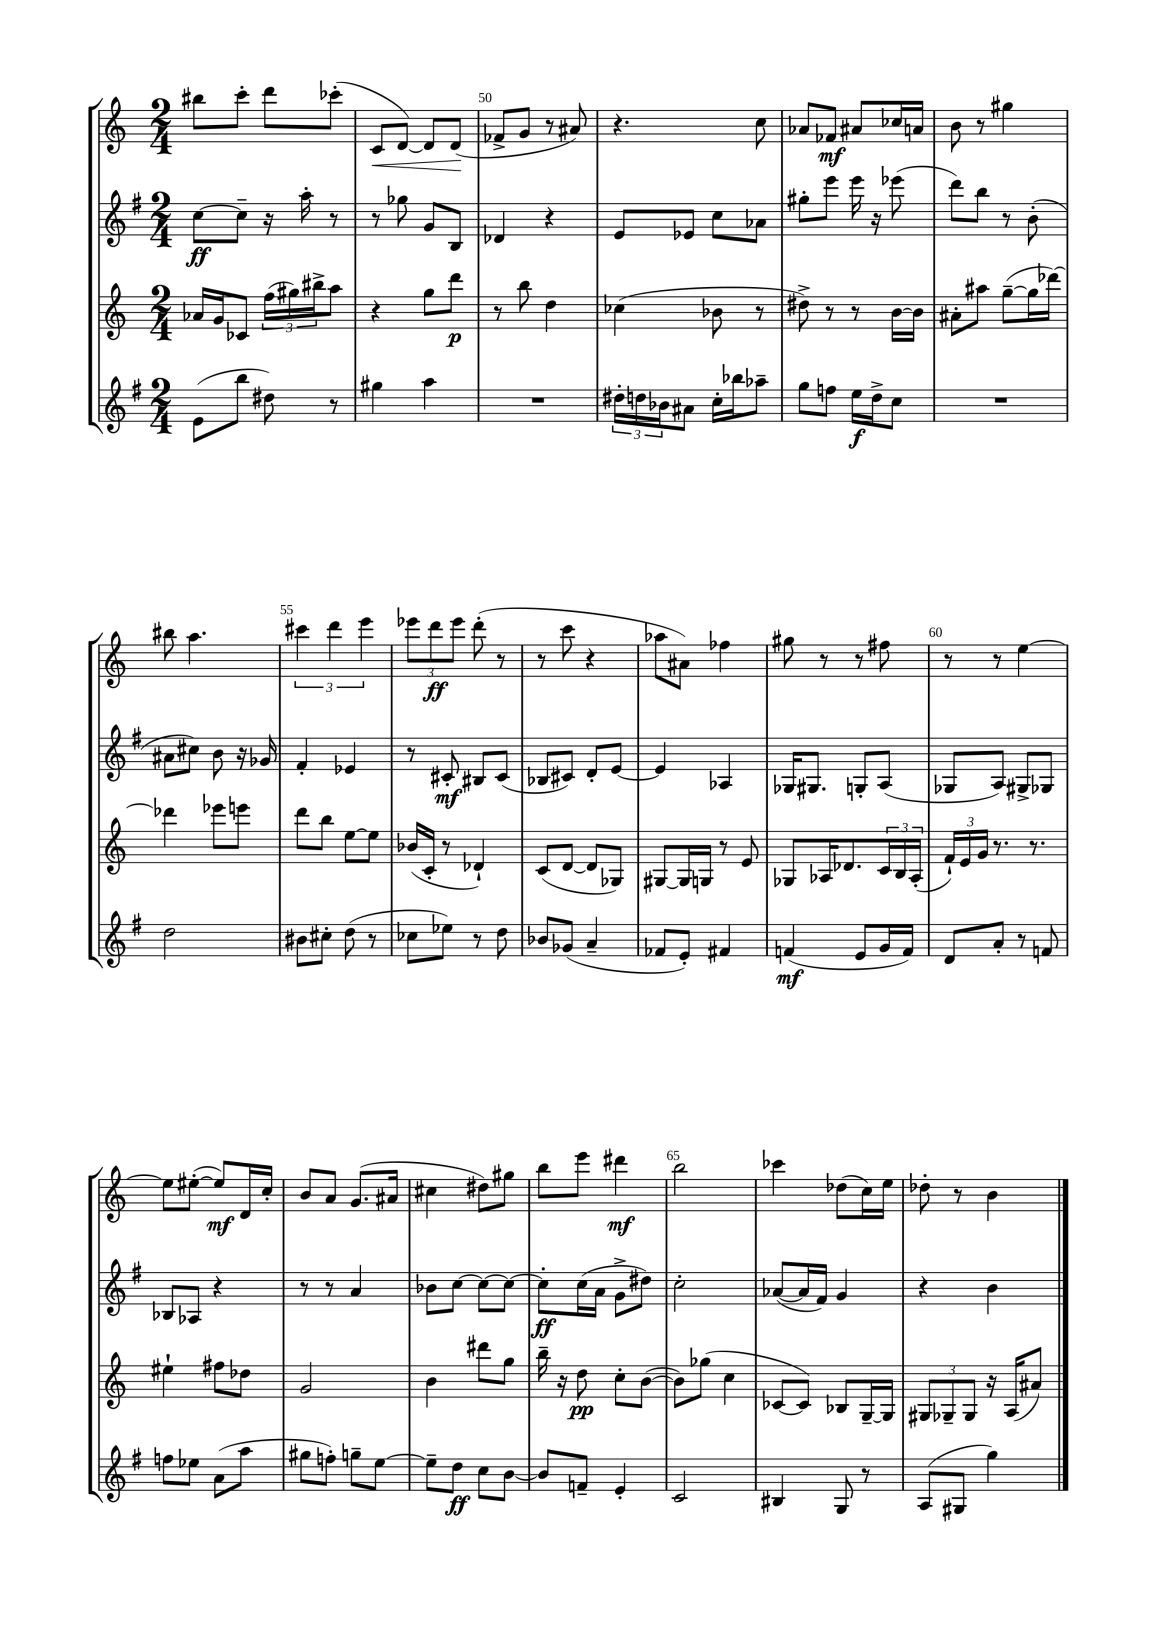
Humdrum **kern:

**kern	**kern	**kern	**kern
*staff4	*staff3	*staff2	*staff1
*clefG2	*clefG2	*clefG2	*clefG2
*k[f#]	*k[]	*k[f#]	*k[]
*M2/4	*M2/4	*M2/4	*M2/4
(8e	16a-	[8cc	8bb#
.	16g	.	.
8bb	8c-	8cc~]	8ccc'
8dd#)	(24ff	16r	8ddd
.	24gg#)	.	.
.	.	16aa'	.
.	24bb#^	.	.
8r	8aa	8r	(8ccc-'
=	=	=	=
4gg#	4r	8r	8c
.	.	8gg-	[8d)
4aa	8gg	8g	8d]
.	8ddd	8B	(8d
=	=	=	=
2r	8r	4d-	8f-^
.	8bb	.	8g
.	4dd	4r	8r
.	.	.	8a#)
=	=	=	=
24dd#'	(4cc-	8e	4.r
24dd	.	.	.
24b-	.	.	.
8a#	.	8e-	.
16cc'	8b-	8cc	.
16bb-	.	.	.
8aa-~	8r	8a-	8cc
=	=	=	=
8gg	8dd#^)	8gg#'	8a-
8ff	8r	8eee	8f-
16ee	8r	16eee	8a#
16dd^	.	16r	.
8cc	[16b	(8eee-	16cc-
.	16b]	.	16a
=	=	=	=
2r	8a#'	8ddd)	8b
.	8aa#	8bb	8r
.	([8gg~	8r	4gg#
.	16gg]	(8b'	.
.	[16ddd-)	.	.
=	=	=	=
2dd	4ddd-]	8a#	8bb#
.	.	8cc#)	4.aa
.	8eee-	8b	.
.	8eee	16r	.
.	.	16g-	.
=	=	=	=
8b#	8ddd	4f#'	6ccc#
8cc#'	8bb	.	.
.	.	.	6ddd
(8dd	[8ee	4e-	.
.	.	.	6eee
8r	8ee]	.	.
=	=	=	=
8cc-	(16b-	8r	12eee-
.	16c'	.	.
.	.	.	12ddd
8ee-)	8r	8c#'	.
.	.	.	12eee-
8r	4d-`)	8B#	(8ddd'
8dd	.	(8c#	8r
=	=	=	=
8b-	(8c	8B-	8r
(8g-	[8d	8c#)	8ccc
4a~	8d]	8d'	4r
.	8G-)	[8e	.
=	=	=	=
8f-	[8G#	4e]	8aa-
8e')	16G#]	.	8a#)
.	16G	.	.
4f#	8r	4A-	4ff-
.	8e	.	.
=	=	=	=
(4f	8G-	16G-	8gg#
.	.	8.G#	.
.	16A-	.	8r
.	8.d-	.	.
8e	.	8G'	8r
16g	24c	(8A	8ff#
.	24B	.	.
16f)	.	.	.
.	(24A-'	.	.
=	=	=	=
8d	24f`)	8G-	8r
.	24e	.	.
.	24g	.	.
8a'	8.r	8A)	8r
8r	.	8G#^	[4ee
.	8.r	.	.
8f	.	8G-	.
=	=	=	=
8ff	4ee#`	8B-	8ee]
8ee-	.	8A-	([8ee#'
(8a	8ff#	4r	8ee#])
8aa	8dd-	.	16d
.	.	.	16cc'
=	=	=	=
8gg#	2g	8r	8b
8ff')	.	8r	8a
8gg~	.	4a	(8.g
[8ee	.	.	.
.	.	.	16a#
=	=	=	=
8ee~]	4b	8b-	4cc#
8dd	.	[8cc	.
8cc	8ddd#	8cc_	8dd#)
[8b	8gg	8cc_	8gg#
=	=	=	=
8b]	16bb~	8cc']	8bb
.	16r	.	.
8f~	8dd	(16cc	8eee
.	.	16a	.
4e'	8cc'	8g^	4ddd#
.	([8b	8dd#)	.
=	=	=	=
2c	8b])	2cc'	2bb
.	(8gg-	.	.
.	4cc	.	.
=	=	=	=
4B#	[8c-	([8a-	4ccc-
.	8c-])	16a-]	.
.	.	16f#)	.
8G	8B-	4g	(8dd-
8r	[16G~	.	16cc)
.	16G]	.	16ee
=	=	=	=
(8A	12G#	4r	8dd-'
.	12G-~	.	.
8G#	.	.	8r
.	12G-	.	.
4gg)	16r	4b	4b
.	(16A	.	.
.	8a#)	.	.
==	==	==	==
*-	*-	*-	*-
